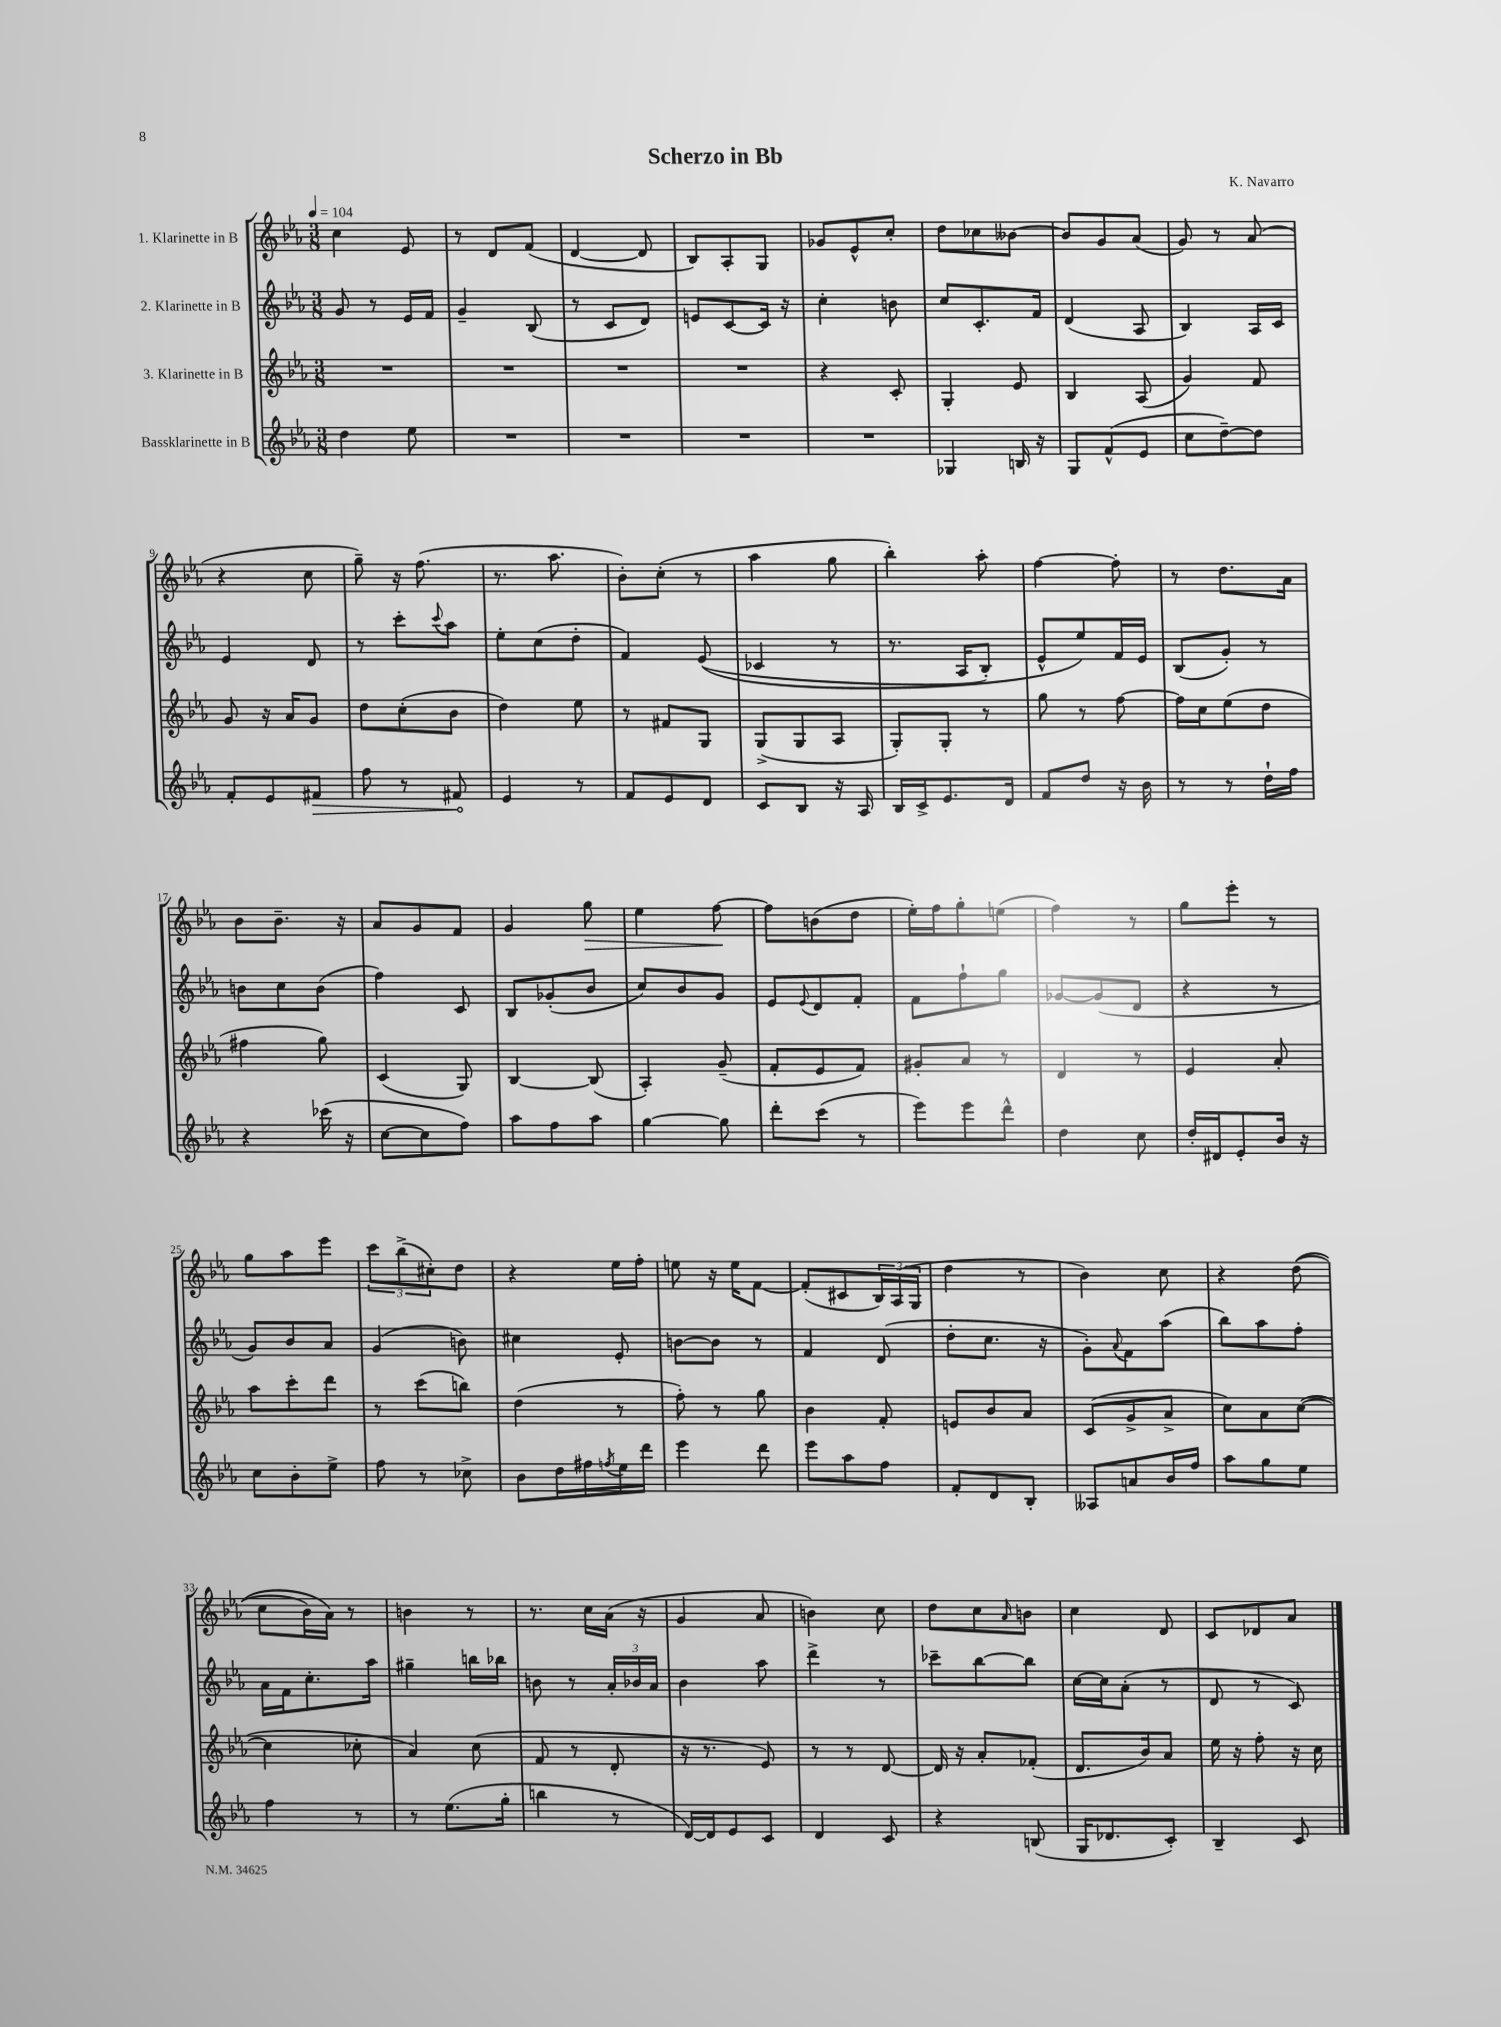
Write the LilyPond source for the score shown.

\header { title = "Scherzo in Bb" composer = "K. Navarro" }
<<
\new StaffGroup <<
\new Staff = "s0" \with { instrumentName = "1. Klarinette in B" } {
    \clef treble \key ees \major \numericTimeSignature \time 3/8 \tempo 4 = 104
    c''4 ees'8 |
    r8 d'8 f'8( |
    d'4~ d'8 |
    bes8) aes8-. g8 |
    ges'8 ees'8-^ c''8-. |
    d''8 ces''8 beses'8~ |
    beses'8 g'8 aes'8( |
    g'8) r8 aes'8( |
    r4 c''8 |
    g''8--) r16 f''8.( |
    r8. aes''8. |
    bes'8-.) c''8-.( r8 |
    aes''4 g''8 |
    bes''4-.) aes''8-. |
    f''4~ f''8-. |
    r8 d''8. aes'16 |
    bes'8 bes'8.-- r16 |
    aes'8 g'8 f'8 |
    g'4 g''8\> |
    ees''4 f''8~\! |
    f''8 b'8( d''8 |
    ees''16-.) f''16 g''8-. e''8( |
    f''4) r8 |
    g''8 ees'''8-. r8 |
    g''8 aes''8 ees'''8 |
    \tuplet 3/2 { c'''8 bes''8->( cis''8-.) } d''8 |
    r4 ees''16 f''16-. |
    e''8 r16 e''16 f'8~ |
    f'8-.( cis'8 \tuplet 3/2 { bes16) aes16( g16 } |
    d''4 r8 |
    bes'4) c''8 |
    r4 d''8(\( |
    c''8 bes'16) aes'16\) r8 |
    b'4 r8 |
    r8. c''16 aes'16( r16 |
    g'4 aes'8 |
    b'4) c''8 |
    d''8 c''8 \grace { aes'16 } b'8 |
    c''4 d'8 |
    c'8 des'8 aes'8 \bar "|." |
}
\new Staff = "s1" \with { instrumentName = "2. Klarinette in B" } {
    \clef treble \key ees \major \numericTimeSignature \time 3/8
    g'8 r8 ees'16 f'16 |
    g'4-- bes8( |
    r8 c'8 d'8) |
    e'8 c'8~ c'16 r16 |
    c''4-. b'8 |
    c''8 c'8.-. f'16 |
    d'4( aes8 |
    bes4) aes16 c'16 |
    ees'4 d'8 |
    r8 c'''8-. \appoggiatura { c'''8 } aes''8 |
    ees''8-. c''8( d''8-. |
    f'4) ees'8(\( |
    ces'4 r8 |
    r8. aes16 bes8-.) |
    ees'8-^ ees''8\) f'16 ees'16 |
    bes8( g'8-.) r8 |
    b'8 c''8 b'8( |
    f''4) c'8 |
    bes8 ges'8-.( bes'8 |
    c''8) bes'8 g'8 |
    ees'8 \appoggiatura { ees'8 } d'8 f'8-. |
    f'8 f''8-! g''8 |
    ges'8~ ges'8( d'8 |
    r4 r8 |
    g'8) bes'8 aes'8 |
    g'4( b'8) |
    cis''4 ees'8-. |
    b'8~ b'8 r8 |
    f'4 d'8( |
    d''8-. c''8. r16 |
    g'8-.) \appoggiatura { aes'8 } f'8 aes''8( |
    bes''8) aes''8 f''8-. |
    aes'16 f'16 c''8.-. aes''16 |
    gis''4-- b''16 bes''16 |
    b'8 r8 \tuplet 3/2 { aes'16-. bes'16 aes'16 } |
    bes'4 aes''8 |
    d'''4-> r8 |
    ces'''8-- bes''8~ bes''8 |
    c''16~ c''16 aes'8-.( r8 |
    d'8 r8 c'8) \bar "|." |
}
\new Staff = "s2" \with { instrumentName = "3. Klarinette in B" } {
    \clef treble \key ees \major \numericTimeSignature \time 3/8
    R4. |
    R4. |
    R4. |
    R4. |
    r4 c'8-. |
    g4-. ees'8 |
    bes4 aes8( |
    g'4) f'8 |
    g'8 r16 aes'16 g'8 |
    d''8 c''8-.( bes'8 |
    d''4) ees''8 |
    r8 fis'8 g8 |
    g8->( g8 aes8 |
    g8-.) g8-. r8 |
    g''8 r8 f''8~ |
    f''16 c''16 ees''8( d''8 |
    fis''4 g''8) |
    c'4( g8) |
    bes4~ bes8( |
    aes4-.) g'8--( |
    f'8-. ees'8 f'8) |
    gis'8-. aes'8 r8 |
    d'4 r8 |
    ees'4 aes'8-. |
    aes''8 c'''8-. d'''8 |
    r8 c'''8( b''8) |
    d''4( r8 |
    f''8-.) r8 g''8 |
    bes'4 f'8-. |
    e'8 bes'8 aes'8 |
    c'8( g'8-> aes'8-> |
    c''8) aes'8 c''8~( |
    c''4 ces''8-. |
    aes'4) c''8( |
    f'8 r8 d'8-. |
    r16 r8. ees'8) |
    r8 r8 d'8~ |
    d'16 r16 aes'8-. fes'8-.( |
    d'8. bes'16) aes'8 |
    ees''16 r16 f''8-. r16 c''16 \bar "|." |
}
\new Staff = "s3" \with { instrumentName = "Bassklarinette in B" } {
    \clef treble \key ees \major \numericTimeSignature \time 3/8
    d''4 ees''8 |
    R4. |
    R4. |
    R4. |
    R4. |
    ges4 b16 r16 |
    g8 f'8-^( ees'8 |
    c''8 d''8~--) d''8 |
    f'8-. ees'8 \once \override Hairpin.circled-tip = ##t fis'8\> |
    f''8 r8 fis'8\! |
    ees'4 r8 |
    f'8 ees'8 d'8 |
    c'8 bes8 r16 aes16 |
    bes16 c'16-> ees'8. d'16 |
    f'8 d''8 r16 bes'16 |
    r8 r8 d''16-! f''16 |
    r4 ces'''16( r16 |
    c''8~ c''8 f''8) |
    aes''8 f''8 aes''8 |
    g''4~ g''8 |
    d'''8-. c'''8( r8 |
    ees'''8) ees'''8 d'''8-^ |
    d''4 c''8 |
    d''16-. dis'16 ees'8-. bes'16 r16 |
    c''8 bes'8-. ees''8-> |
    f''8 r8 ces''8-> |
    bes'8 d''16 fis''16 \acciaccatura { f''8 } ees''16 d'''16 |
    ees'''4 d'''8 |
    ees'''8 aes''8 f''8 |
    f'8-. d'8 bes8-. |
    aeses8 a'8 bes'16 f''16 |
    aes''8 g''8 ees''8 |
    f''4 r8 |
    r8 ees''8.( g''16-. |
    b''4 r8 |
    d'16~) d'16 ees'8 c'8 |
    d'4 c'8 |
    r4 b8( |
    g16 des'8. c'8-.) |
    bes4-- c'8 \bar "|." |
}
>>
>>
